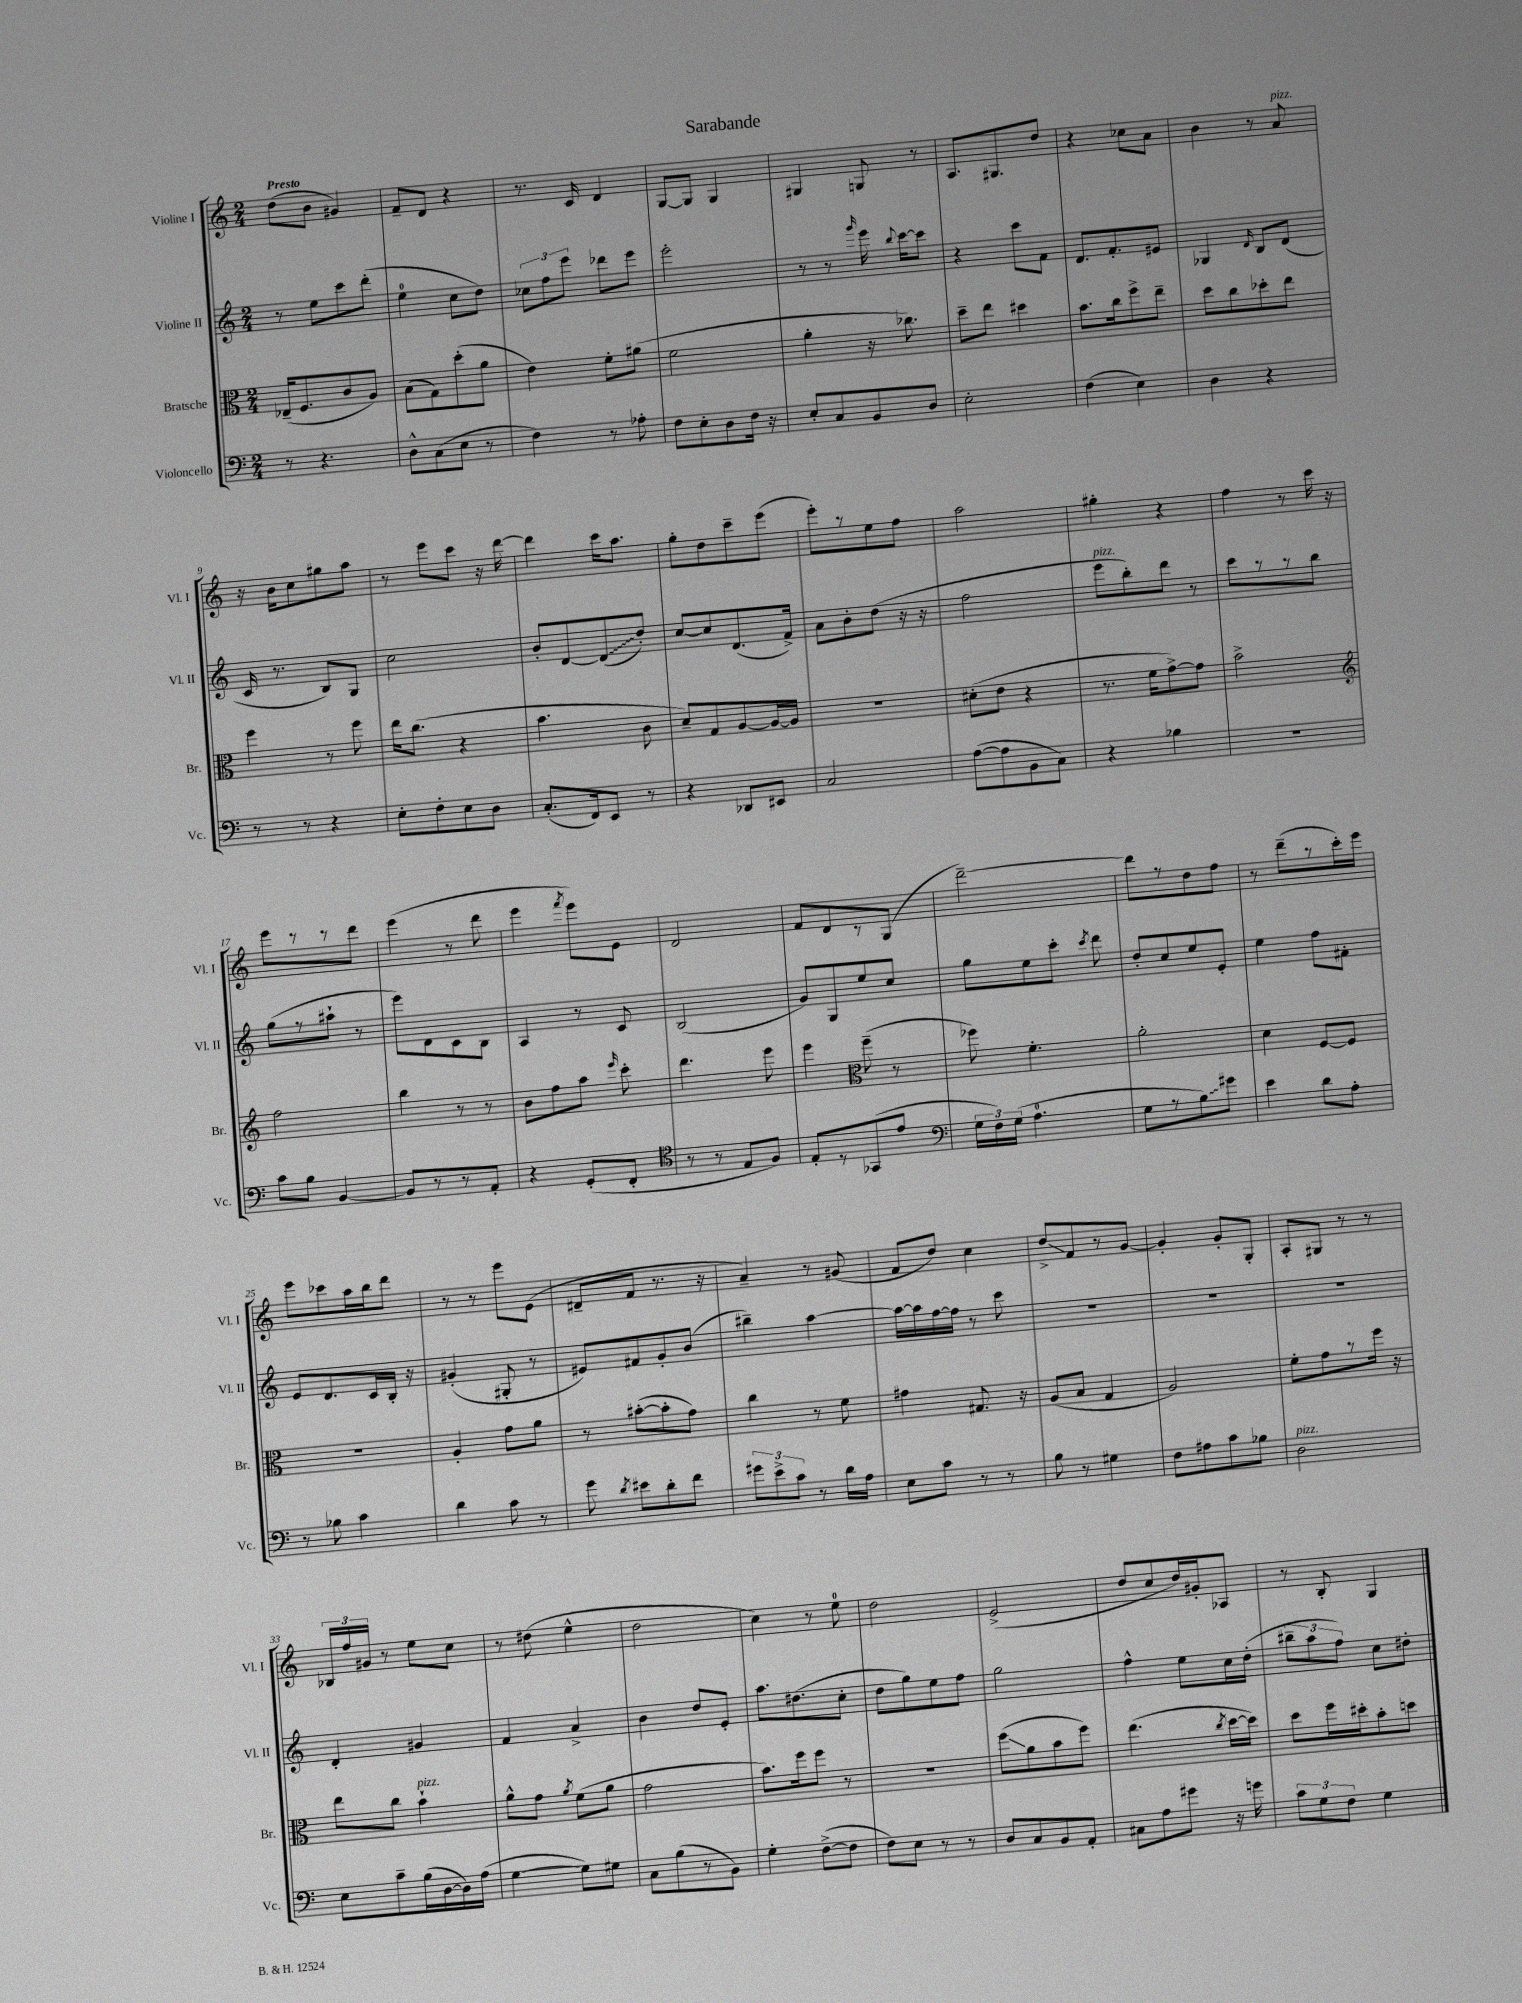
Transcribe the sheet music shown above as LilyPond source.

\header { title = "Sarabande" }
<<
\new StaffGroup <<
\new Staff = "s0" \with { instrumentName = "Violine I" shortInstrumentName = "Vl. I" } {
    \clef treble \key c \major \numericTimeSignature \time 2/4 \tempo "Presto"
    \autoBeamOff d''8[( b'8] gis'4) |
    f'8[-- d'8] r4 |
    r8. c'16 d'4 |
    g8[~ g8] g4 |
    gis4 g8 r8 |
    a8.[ gis8. d''8] |
    r4 ces''8[ a'8] |
    b'4 r8 a'8^\markup { \italic "pizz." } |
    r16 b'16[ c''8 gis''8 a''8] |
    r8 e'''8[ c'''8] r16 d'''16~ |
    d'''4 c'''16[ a''8.] |
    g''8[-. d''8 c'''8-- e'''8]( |
    e'''8[-.) r8 e''8 f''8] |
    a''2 |
    gis''4-. r4 |
    f''4 r8 c'''16 r16 |
    e'''8[ r8 r8 d'''8] |
    e'''4( r8 d'''8 |
    e'''4 \acciaccatura { f'''8 } e'''8[) e'8] |
    d'2 |
    f'8[ d'8 r8 g8]( |
    d'''2~--) |
    d'''8[ r8 d''8 f''8] |
    r8 d'''8[--( r8 c'''16-.) e'''16] |
    e'''8[ ces'''8 a''16 b''16 d'''8] |
    r8 r8 e'''8[ e'8]( |
    dis'8[-- f'8] r8. r16 |
    a'4--) r8 gis'8( |
    f'8[ d''8]) c''4 |
    d''8[->\glissando f'8 r8 g'8]~ |
    g'4-. g'8[-. g8]-. |
    a8[-. gis8] r8 r8 |
    \tuplet 3/2 { bes16[ f''16 gis'16] } r8 e''8[ c''8] |
    r8 dis''8( e''4-^ |
    d''2 |
    c''4) r8 e''8-0 |
    d''2 |
    e'2->( |
    d''8[ c''8 d''16) gis'16-. aes8] |
    r8 b8-. g4 \bar "|." |
}
\new Staff = "s1" \with { instrumentName = "Violine II" shortInstrumentName = "Vl. II" } {
    \clef treble \key c \major \numericTimeSignature \time 2/4
    \autoBeamOff r8 e''8[ c'''8 d'''8]-.( |
    e''4-0 c''8[ d''8]) |
    \tuplet 3/2 { ces''8[ f''8 e'''8] } des'''8[ e'''8] |
    e'''2-. |
    r8 r8 \grace { g'''16 } e'''16 \appoggiatura { b''8 } c'''16[~ c'''8] |
    r4 c'''8[ f'8] |
    d'8.[ f'8.-. eis'8] |
    ges4 \grace { d'16 } b8[ d'8]( |
    c'16 r8. b8[) g8] |
    c''2 |
    b'8[-. d'8~ \once \override Glissando.style = #'zigzag d'8\glissando( d''8]-.) |
    c''8[~ c''8 d'8.( f'16]->) |
    a'8[ b'8-. d''8]( r16 r16 |
    f''2 |
    e'''8[^\markup { \italic "pizz." } b''8-.) d'''8] r8 |
    c'''8[ r8 r8 b''8] |
    g''8[( r8 ais''8]-! r8 |
    e'''8[) d'8 c'8 b8] |
    a4 r8 c'8 |
    b2( |
    g'8[) g8 e''8 c''8] |
    g''8[ e''8 c'''8]-. \acciaccatura { c'''8 } d'''8 |
    d''8[-. c''8 e''8 e'8]-. |
    e''4 f''8[ fis'8]-. |
    e'8[ d'8. c'16 b16]-. r16 |
    gis'4-.( gis8-. r8 |
    eis'8[) fis'8 g'8-. b'8]( |
    bis''4--) a''4~ |
    a''16[~ a''16 f''16~ f''16] r8 c'''8 |
    R2 |
    R2 |
    R2 |
    d'4-. gis'4 |
    f'4 a'4-> |
    b'4 d''8[ e'8]-. |
    a''8.[ dis''8.( c''8]-. |
    d''8[ g''8) e''8 f''8] |
    g''2 |
    f''4-^ e''8[ c''16 d''16]-.( |
    \tuplet 3/2 { bis''8[-- a''8 f''8]) } c''8[ dis''8]-. \bar "|." |
}
\new Staff = "s2" \with { instrumentName = "Bratsche" shortInstrumentName = "Br." } {
    \clef alto \key c \major \numericTimeSignature \time 2/4
    \autoBeamOff ees16[--( f8. c'8 a8]) |
    b8[( g8) d''8-.( a'8] |
    e'4) f'8[-. ais'8]( |
    f'2 |
    a'4-. r16 ces''8.) |
    d''8[-- e''8] dis''4 |
    b'8.[ c''16 f''8-> e''8]-- |
    d''8[ c''8 des''8-. e''8] |
    f''4 r8 f''8 |
    e''16[ c''8.]( r4 |
    b'4. c'8 |
    d'8[--) g8 a8~ a16~ a16] |
    r2 |
    dis'8[-.( e'8] r4 |
    r8. f'16[ g'8~->) g'8] |
    b'2-> |
    \clef treble f''2 |
    b''4 r8 r8 |
    b'8[ f''8 a''8] \grace { e'''16 } c'''8-. |
    d'''4. e'''8 |
    e'''4 \clef alto f''8--( r8 |
    fes''8) f'4.-. |
    a'2-. |
    d'4 f8[~ f8] |
    R2 |
    a4-. g'8[ a'8] |
    r8 bis'8[~-.( bis'8-. g'8]) |
    c''4 r8 f'8 |
    gis'4 gis8. r16 |
    a8[( b8] g4 |
    a2) |
    f'8[-. g'8 r8 f''16] r16 |
    e''8[ c''8] b'4-!^\markup { \italic "pizz." } |
    a'8[-^ g'8] \acciaccatura { a'8 } f'8[( a'8] |
    g'2 |
    b'8.[) f''16 f''8] r8 |
    r2 |
    f''8[\glissando( a'8 b'8 f''8]) |
    e''4.( \acciaccatura { c''8 } d''16[~ d''16]) |
    d''8[ f''16 dis''16-. b'8-. d''8] \bar "|." |
}
\new Staff = "s3" \with { instrumentName = "Violoncello" shortInstrumentName = "Vc." } {
    \clef bass \key c \major \numericTimeSignature \time 2/4
    \autoBeamOff r8 r4. |
    d8[-^ c8( e8] r8 |
    f4) r8 aes8-. |
    f8[ e8-. d8 f16] r16 |
    e8[-. c8 b,8 d8] |
    e2-. |
    f4( e4) |
    d4 r4 |
    r8 r8 r4 |
    e8[-. f8-. e8 d8] |
    c8.[-.( f,16) e,8] r8 |
    r4 des,8[ eis,8] |
    c2 |
    a8[~( a8 b,8 c8]) |
    r4 bes4 |
    R2 |
    c'8[ b8] b,4~ |
    b,8[ r8 r8 a,8]-. |
    r4 g,8[-.( f,8]-. |
    \clef tenor r8 r8 e8[ f8]) |
    e8[-. r8 ges,8( e'8] |
    \clef bass \tuplet 3/2 { g16[ f16) g16]( } a4.-0 |
    g8[ r8 \once \override Glissando.style = #'zigzag b8\glissando) gis'8] |
    e'4 d'8[ a8]-. |
    r8 bes8 c'4 |
    d'4 c'8 r8 |
    g'8 \acciaccatura { d'8 } eis'8[ d'8-. f'8] |
    \tuplet 3/2 { gis'8[ e'8-> c'8] } r8 d'16[ a16] |
    e8[ c'8] r8 r8 |
    b8 r8 gis4 |
    f8[ ais8 c'8 bes8] |
    d2^\markup { \italic "pizz." } |
    e8[ c'8-- b16( d16~ d16) a16]( |
    g4~ g8[) gis8] |
    c8[ b8( r8 b,8]) |
    g4-. f8[~->( f8] |
    f8[) e8] r8 r8 |
    d8[ c8 b,8 a,8]-. |
    cis8[ a8 gis'8] r16 g'16 |
    \tuplet 3/2 { c'8[ g8 f8] } g4 \bar "|." |
}
>>
>>
